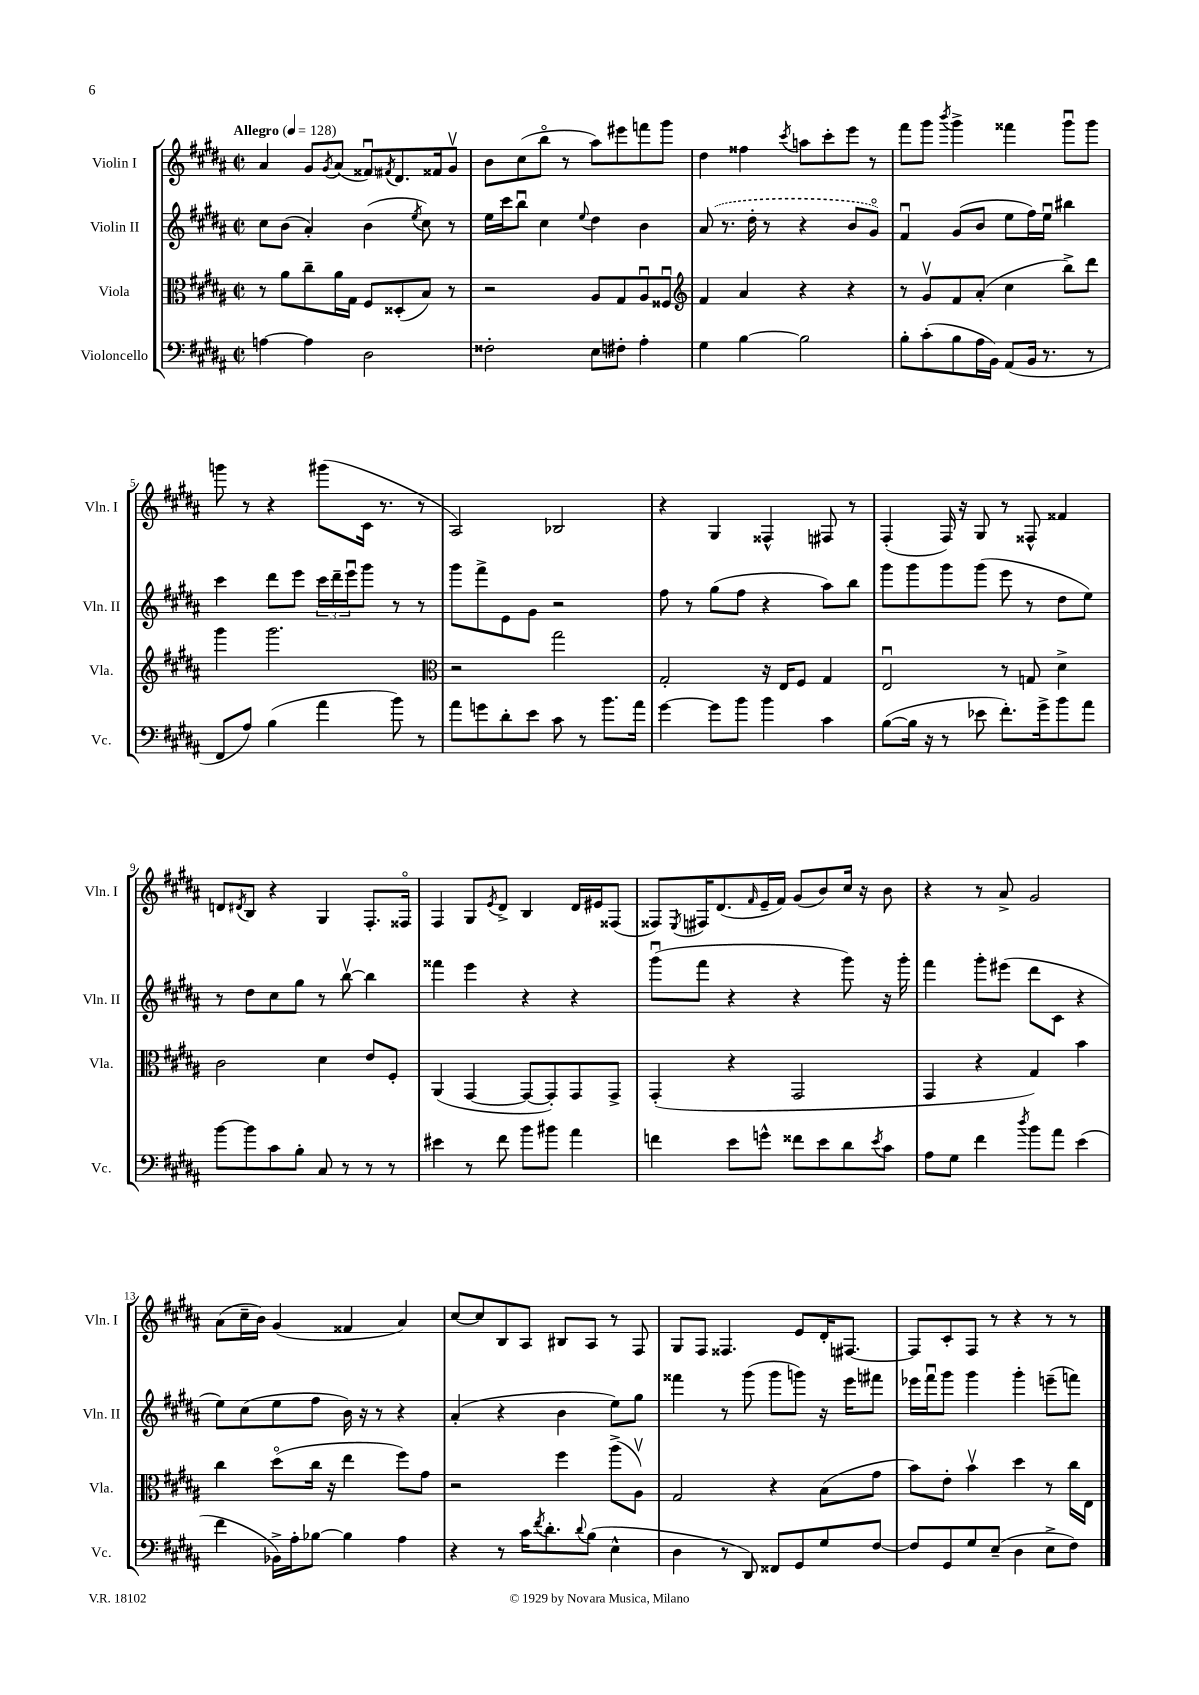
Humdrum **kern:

**kern	**kern	**kern	**kern
*part4	*part3	*part2	*part1
*staff4	*staff3	*staff2	*staff1
*I"Violoncello	*I"Viola	*I"Violin II	*I"Violin I
*I'Vc.	*I'Vla.	*I'Vln. II	*I'Vln. I
*clefF4	*clefC3	*clefG2	*clefG2
*k[f#c#g#d#a#]	*k[f#c#g#d#a#]	*k[f#c#g#d#a#]	*k[f#c#g#d#a#]
*M2/2	*M2/2	*M2/2	*M2/2
*met(c|)	*met(c|)	*met(c|)	*met(c|)
*MM128	*MM128	*MM128	*MM128
=1	=1	=1	=1
!	!	!	!LO:TX:a:B:t=Allegro
[4An\	8r	8cc#\L	4a#/
.	8a#\L	(8b\J	.
4A\]	8cc#~\	4a#'/)	8g#/L
.	.	.	8qg#/
.	16a#\L	.	(8a#/J
.	16G#\JJ	.	.
2D#\	8F#/L	(4b\	8f##Xu/L)
.	.	.	8qf#X/
.	(8D##X'/	.	8.d#/
.	.	8qee/	.
.	8B/J)	8cc#\)	.
.	.	.	16f##X/k
.	8r	8r	8g#v/J
=2	=2	=2	=2
2F##X'\	2r	16ee\LL	8b\L
.	.	16ccc#\J	.
.	.	8bbu\J	(8cc#\
.	.	4cc#\	8bb\J
.	.	.	8r
.	.	8qqee/	.
8E\L	8A#/L	4dd#\	8aa#\L)
8F#X'\J	8G#/	.	8eee#X\
4A#'\	8A#u/	4b\	8fffn\
.	8F##Xu/J	.	8ggg#\J
=3	=3	=3	=3
*	*clefG2	*	*
4G#\	4f#/	(8a#/	4dd#\
.	.	8.r	.
[4B\	4a#/	.	4ff##X\
.	.	16dd#'\	.
.	.	8r	.
.	.	.	8qccc#/
2B\]	4r	4r	8aan\L
.	.	.	8ccc#'\
.	4r	8b/L	8eee\J
.	.	8g#/J)	8r
=4	=4	=4	=4
8B'\L	8r	4f#u/	8fff#\L
(8c#'\	8g#v/L	.	8ggg#\J
.	.	.	8qbbb/
8B\	8f#/	(8g#/L	4ggg#^\
16A#\L	(8a#'/J	8b/J	.
16BB\JJ)	.	.	.
(8AA#/L	4cc#\	8ee\L	4fff##X\
16BB/Jk	.	16ff#\L)	.
8.r	.	16eeu\JJ	.
.	8bb^\L)	4bb#X\	8ggg#u\L
8r	8ddd#\J	.	8ggg#\J
!!LO:LB:g=z
=5	=5	=5	=5
8FF#/L	4ggg#\	4ccc#\	8gggn\
8A#/J)	.	.	8r
(4B\	2.ggg#\	8ddd#\L	4r
.	.	8eee\J	.
4a#\	.	24ccc#\LL	(8ggg#X\L
.	.	24ddd#~\	.
.	.	24eeeu\J	.
.	.	8ggg#\J	16c#\Jk
.	.	.	8.r
8b\)	.	8r	.
8r	.	8r	8r
=6	=6	=6	=6
*	*clefC3	*	*
8a#\L	2r	8ggg#\L	2A#/)
8gn\	.	8fff#^\	.
8d#'\	.	8e\	.
8e\J	.	8g#\J	.
8c#\	2gg#\	2r	2B-X/
8r	.	.	.
8.b\L	.	.	.
16a#\Jk	.	.	.
=7	=7	=7	=7
[4g#\	2G#'/	8ff#\	4r
.	.	8r	.
8g#\L]	.	(8gg#\L	4G#/
8b\J	.	8ff#\J	.
4b\	16r	4r	4F##X^^/
.	16E/KL	.	.
.	8F#/J	.	.
4c#\	4G#/	8aa#\L)	8F#X/
.	.	8bb\J	8r
=8	=8	=8	=8
([8B\L	2Eu/	8ggg#\L	(4F#'/
16B\Jk]	.	8ggg#\	.
16r	.	.	.
8r	.	8ggg#\	16F#/)
.	.	.	16r
8e-X\	.	(8ggg#\J	8G#/
8.f#'\L)	8r	8eee\	8r
.	8Gn/	8r	8F##X^^/
16g#^\k	.	.	.
8b\	4d#^\	8dd#\L	4f##X/
8a#\J	.	8ee\J)	.
!!LO:LB:g=z
=9	=9	=9	=9
[8b\L	2c#\	8r	8dn/L
.	.	.	8qd#X/
8b\]	.	8dd#\L	8B/J
8c#\	.	8cc#\	4r
8B'\J	.	8gg#\J	.
8C#/	4d#\	8r	4G#/
8r	.	[8bbv\	.
8r	8e/L	4bb\]	8.F#'/L
8r	8F#'/J	.	.
.	.	.	16F##X/Jk
=10	=10	=10	=10
4e#X\	(4AA#/	4fff##X\	4F#/
8r	[4GG#/	4eee\	8G#/L
.	.	.	8qe/
8f#\	.	.	8d#^/J
8b\L	8GG#/L_	4r	4B/
8b#X\J	8GG#'/])	.	.
4a#\	8GG#/	4r	16d#/LL
.	.	.	16e#X/J
.	8GG#^/J	.	(8F##X/J
=11	=11	=11	=11
4fn\	(4GG#'/	(8ggg#u\L	8F##X/L)
.	.	.	8qE/
.	.	8fff#\J	16F#X/K
.	.	.	(8.d#/
8e\L	4r	4r	.
.	.	.	16qqf#/
8gn^^\J	.	.	16e~/L
.	.	.	16f#/JJ)
8f##X\L	2GG#/	4r	(8g#/L
8e\	.	.	8b/)
8d#\	.	8ggg#\)	16cc#/Jk
.	.	.	16r
8qe/	.	.	.
8c#\J	.	16r	8b\
.	.	16ggg#'\	.
=12	=12	=12	=12
8A#\L	4GG#/	4fff#\	4r
8G#\J	.	.	.
4f#\	4r	8ggg#'\L	8r
.	.	(8eee#X\J	8a#^/
8qdd#/	.	.	.
8b\L	4G#/)	8ddd#\L	2g#/
8a#\J	.	8c#\J	.
(4e\	4b\	4r	.
!!LO:LB:g=z
=13	=13	=13	=13
4f#\	4cc#\	8ee\L)	(8a#\L
.	.	(8cc#\	16cc#~\L
.	.	.	16b\JJ)
16BB-X^\LL)	(8dd#\L	8ee\	(4g#/
16A#'\J	.	.	.
[8B-X\J	16cc#\Jk	8ff#\J	.
.	16r	.	.
4B-\]	4ee\	16b\)	4f##X/
.	.	16r	.
.	.	8r	.
4A#\	8ff#\L)	4r	4a#/)
.	8g#\J	.	.
=14	=14	=14	=14
4r	2r	(4a#'/	[8cc#/L
.	.	.	8cc#/]
8r	.	4r	8B/
16c#\KL	.	.	8A#/J
8qf#/	.	.	.
8.d#'\	.	.	.
.	4ff#\	4b\	8B#X/L
8qqd#/	.	.	.
(8B\J	.	.	8A#/J
4E^^\	(8aa#^\L	8ee\L)	8r
.	8A#v\J)	8gg#\J	8F#/
=15	=15	=15	=15
4D#\	2G#/	4fff##X\	8G#/L
.	.	.	8F#/J
8r	.	8r	4.F##X/
8DD#/)	.	(8ggg#\	.
8FF##X/L	4r	8ggg#\L	.
8GG#/	.	8gggn\J)	8e/L
8G#/	(8B\L	16r	16d#'/K
.	.	16eee\KL	[8.F#X/J
[8F#/J	8g#\J	8fff#X\J	.
=16	=16	=16	=16
8F#/L]	8b\L)	16eee-X\LL	8F#/L]
.	.	16fff#u\J	.
8GG#/	8e'\J	8ggg#\J	8c#'/
8G#/	4bv\	4ggg#\	8F#/J
(8E~/J	.	.	8r
4D#\	4dd#\	4ggg#'\	4r
8E^\L	8r	(8eeen~\L	8r
8F#\J)	16cc#\LL	8fffn\J)	8r
.	16E\JJ	.	.
==	==	==	==
*-	*-	*-	*-
